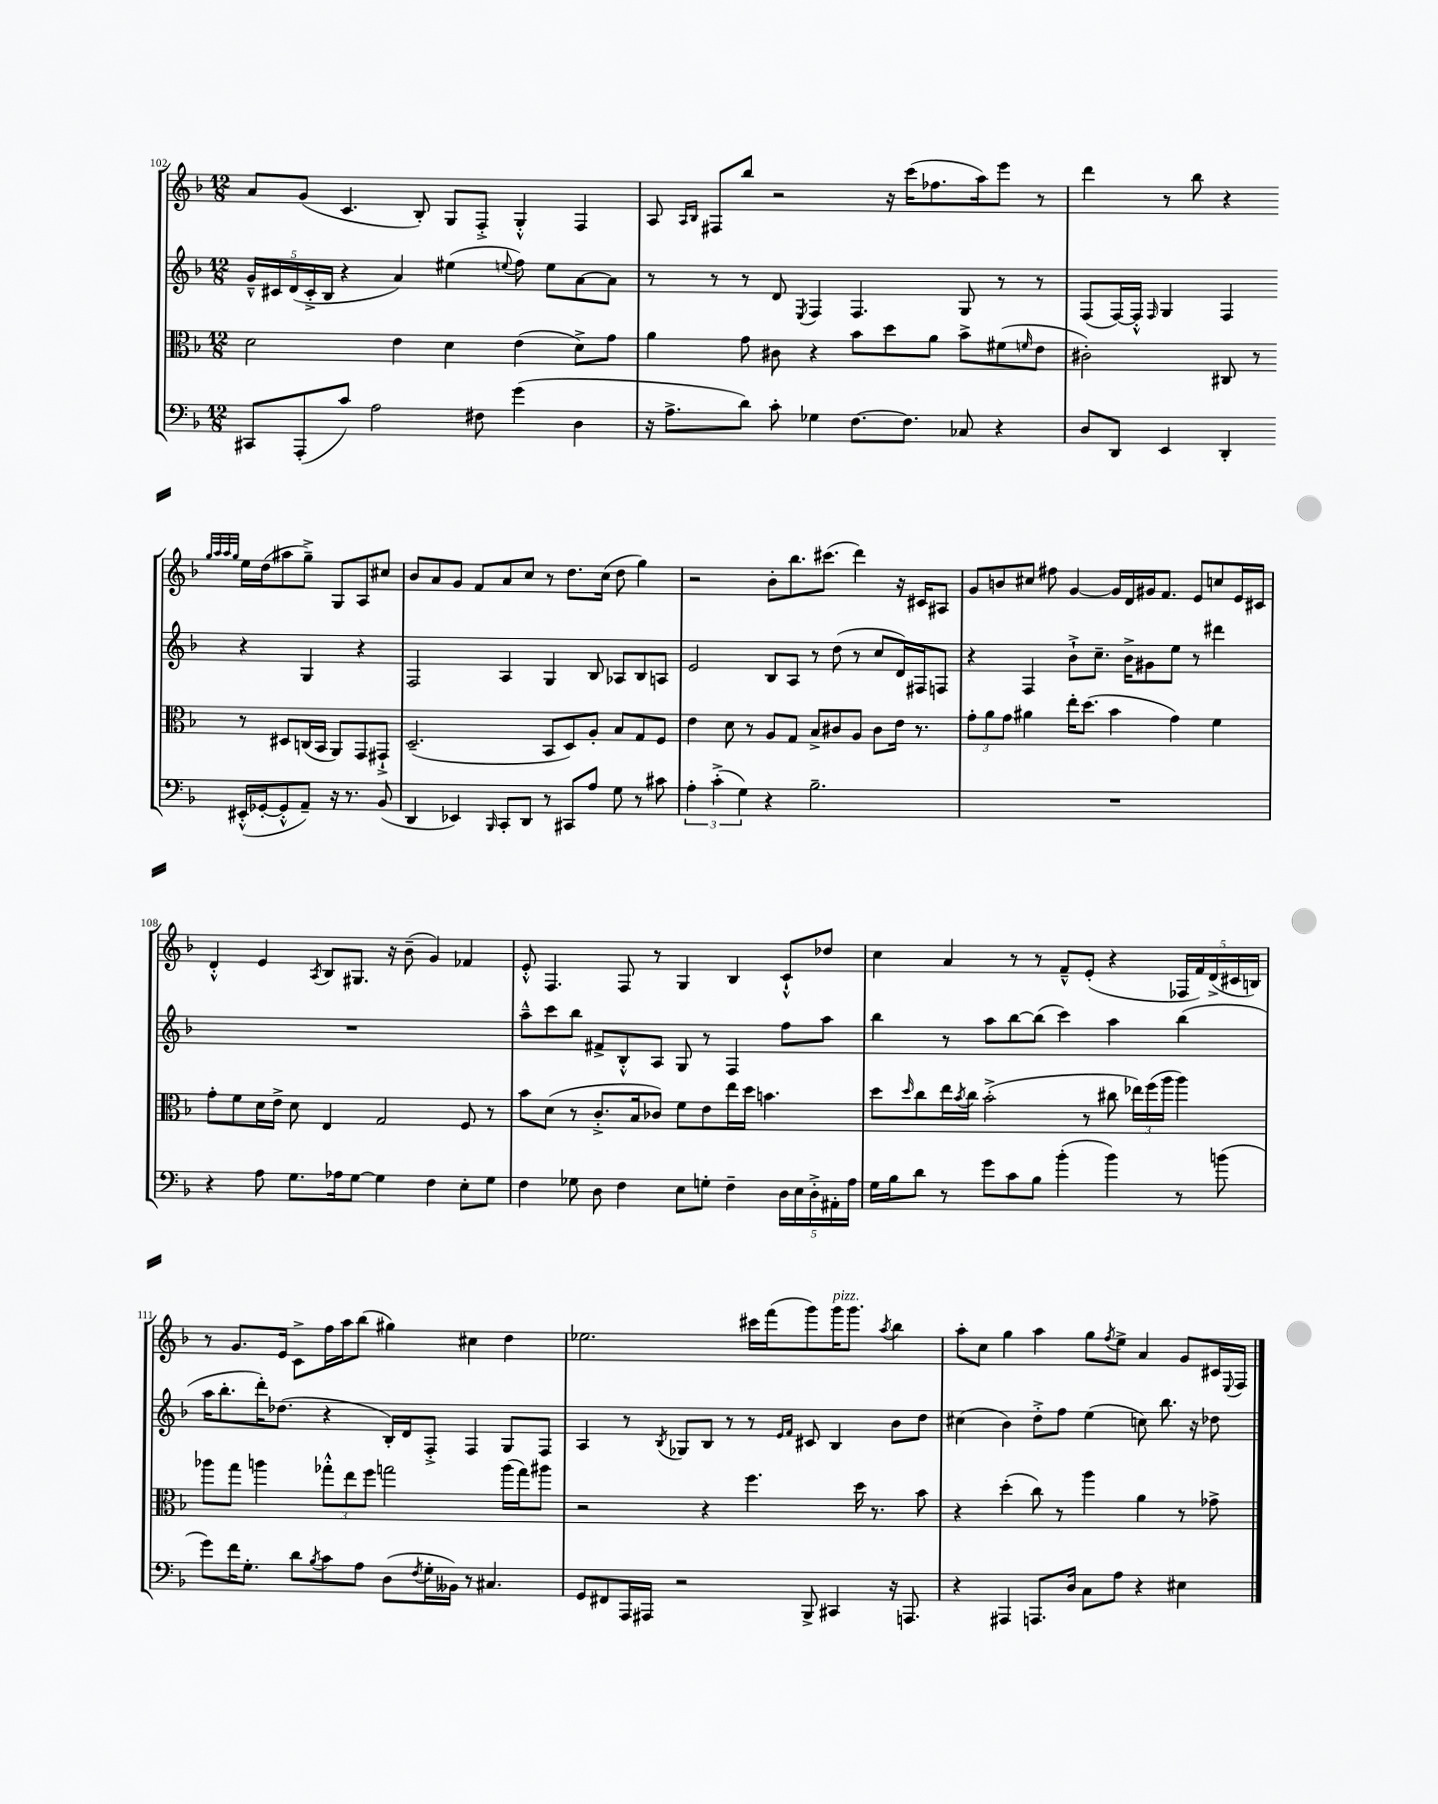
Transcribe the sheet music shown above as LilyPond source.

<<
\new StaffGroup <<
\new Staff = "s0" {
    \clef treble \key f \major \numericTimeSignature \time 12/8
    a'8 g'8( c'4. bes8-.) g8 f8-.-> g4-.-^ f4 |
    a8 \grace { a16 bes16 } fis8 bes''8 r2 r16 c'''16( fes''8. a''16) e'''8 r8 |
    d'''4 r8 bes''8 r4 \grace { g''32 a''32 a''32 g''32 } e''16 d''16( ais''8 g''8--->) g8 a8 cis''8 |
    bes'8 a'8 g'8 f'8 a'8 c''8 r8 d''8. c''16( d''8 g''4) |
    r2 bes'8-. bes''8. cis'''8.( d'''4) r16 cis'16 ais8 |
    g'8 b'8 cis''8 fis''8 g'4~ g'16 d'16 gis'16 f'8. e'8 c''8 e'16 cis'16 |
    d'4-.-^ e'4 \acciaccatura { a8 } bes8 gis8. r16 bes'8--( g'4) fes'4 |
    e'8-.-^ f4. f8 r8 g4 bes4 c'8-!-^ des''8 |
    c''4 a'4 r8 r8 f'8---^ e'8-.( r4 \tuplet 5/4 { fes16 f'16) d'16->( cis'16 b16) } |
    r8 g'8. e'16 c'8-> f''16 a''16 bes''8( gis''4) cis''4 d''4 |
    ees''2. cis'''16 f'''16( g'''8) g'''16^\markup { \italic "pizz." } g'''8. \acciaccatura { a''8 } bes''4 |
    a''8-. c''8 g''4 a''4 g''8 \acciaccatura { f''8 } e''8-> a'4 g'8 cis'16 \appoggiatura { e8 } f16 \bar "|." |
}
\new Staff = "s1" {
    \clef treble \key f \major \numericTimeSignature \time 12/8
    \tuplet 5/4 { g'16---^ cis'16 d'16( cis'16-.-> bes16 } r4 a'4) eis''4( \appoggiatura { e''8 } f''8) e''8 a'8~ a'8 |
    r8 r8 r8 d'8 \acciaccatura { e8 } f4 f4. g8 r8 r8 |
    f8( f16~) f16-.-^ \grace { f16 } g4 f4 r4 g4 r4 |
    f2 a4 g4 bes8 aes8 bes8 a8 |
    e'2 bes8 a8 r8 d''8( r8 c''8 d'16) fis16 f8 |
    r4 f4 bes'8-!-> c''8.-- bes'16-> gis'8 e''8 r8 dis'''4 |
    R1. |
    a''8---^ c'''8 bes''8 fis'8-> bes8-.-^ a8 g8 r8 f4 f''8 a''8 |
    bes''4 r8 a''8 bes''8~ bes''8( c'''4) a''4 bes''4( |
    a''16 bes''8.-. d'''16-.) des''8.( r4 bes16-.) d'16 f8-.-> f4 g8 f8 |
    a4 r8 \acciaccatura { bes8 } ges8 bes8 r8 r8 \grace { e'16 f'16 } cis'8 bes4 bes'8 d''8 |
    cis''4( bes'4) d''8-.-> f''8 e''4( c''8) bes''8. r16 des''8 \bar "|." |
}
\new Staff = "s2" {
    \clef alto \key f \major \numericTimeSignature \time 12/8
    d'2 e'4 d'4 e'4( d'8->) g'8 |
    a'4 g'8 cis'8 r4 bes'8 d''8 a'8 bes'8-> fis'8( \grace { f'16 } e'8 |
    cis'2-.) cis8 r8 r8 dis8 c16( bes,16 a,8) g,8 gis,8-!-> |
    d2.--( bes,8 d8) a8-. bes8 g8 f8 |
    e'4 d'8 r8 a8 g8 bes8-> cis'8 a8 cis'8 e'16 r8. |
    \tuplet 3/2 { g'8-. a'8 g'8 } ais'4 e''16-. d''8.( bes'4 g'4) f'4 |
    g'8-. f'8 d'16 e'16-> d'8 e4 g2 f8 r8 |
    bes'8 d'8( r8 c'8.-.-> bes16 ces'8) f'8 e'8 e''16 d''16 b'4. |
    d''8 \grace { d''16 } c''8 e''16 \acciaccatura { bes'8 } c''16 bes'2-.->( r8 cis''8 \tuplet 3/2 { ees''16) f''16( a''16 } a''4) |
    aes''8 g''8 a''4 \tuplet 3/2 { ges''8-.-^ e''8 f''8 } g''2 a''16( g''16) ais''8 |
    r2 r4 f''4. d''16 r8. bes'8 |
    r4 d''4-.( c''8) r8 a''4 a'4 r8 ges'8-> \bar "|." |
}
\new Staff = "s3" {
    \clef bass \key f \major \numericTimeSignature \time 12/8
    cis,8 a,,8-.( c'8) a2 fis8 g'4( d4 |
    r16 a8.-> d'8) c'8-. ges4 f8.~ f8. ces8 r4 |
    d8 d,8 e,4 d,4-. eis,16-.-^( ges,16~-. ges,8-.-^ a,8--) r16 r8. bes,8( |
    d,4 ees,4) \grace { bes,,16 } c,8-. d,8 r8 cis,8 a8 g8 r8 cis'8 |
    \tuplet 3/2 { a4-. c'4-.->( g4) } r4 bes2.-- |
    R1. |
    r4 a8 g8. aes16 g8~ g4 f4 e8-. g8 |
    f4 ges8 d8 f4 e8 g8-. f4-- \tuplet 5/4 { d16 e16 d16-.-> ais,16-. a16 } |
    g16 bes16 d'8 r8 g'8 c'8 bes8 bes'4-.( bes'4) r8 b'8( |
    g'8) f'16 g8.-. d'8 \acciaccatura { bes8 } c'8 a8 d8( \acciaccatura { f8 } g16-. beses,16) r8 cis4. |
    g,8 fis,8 a,,16 ais,,16 r2 bes,,8-> cis,4 r16 a,,8. |
    r4 ais,,4 a,,8. d16 c8 a8 r4 eis4 \bar "|." |
}
>>
>>
\layout { \context { \Score currentBarNumber = #102 } }
